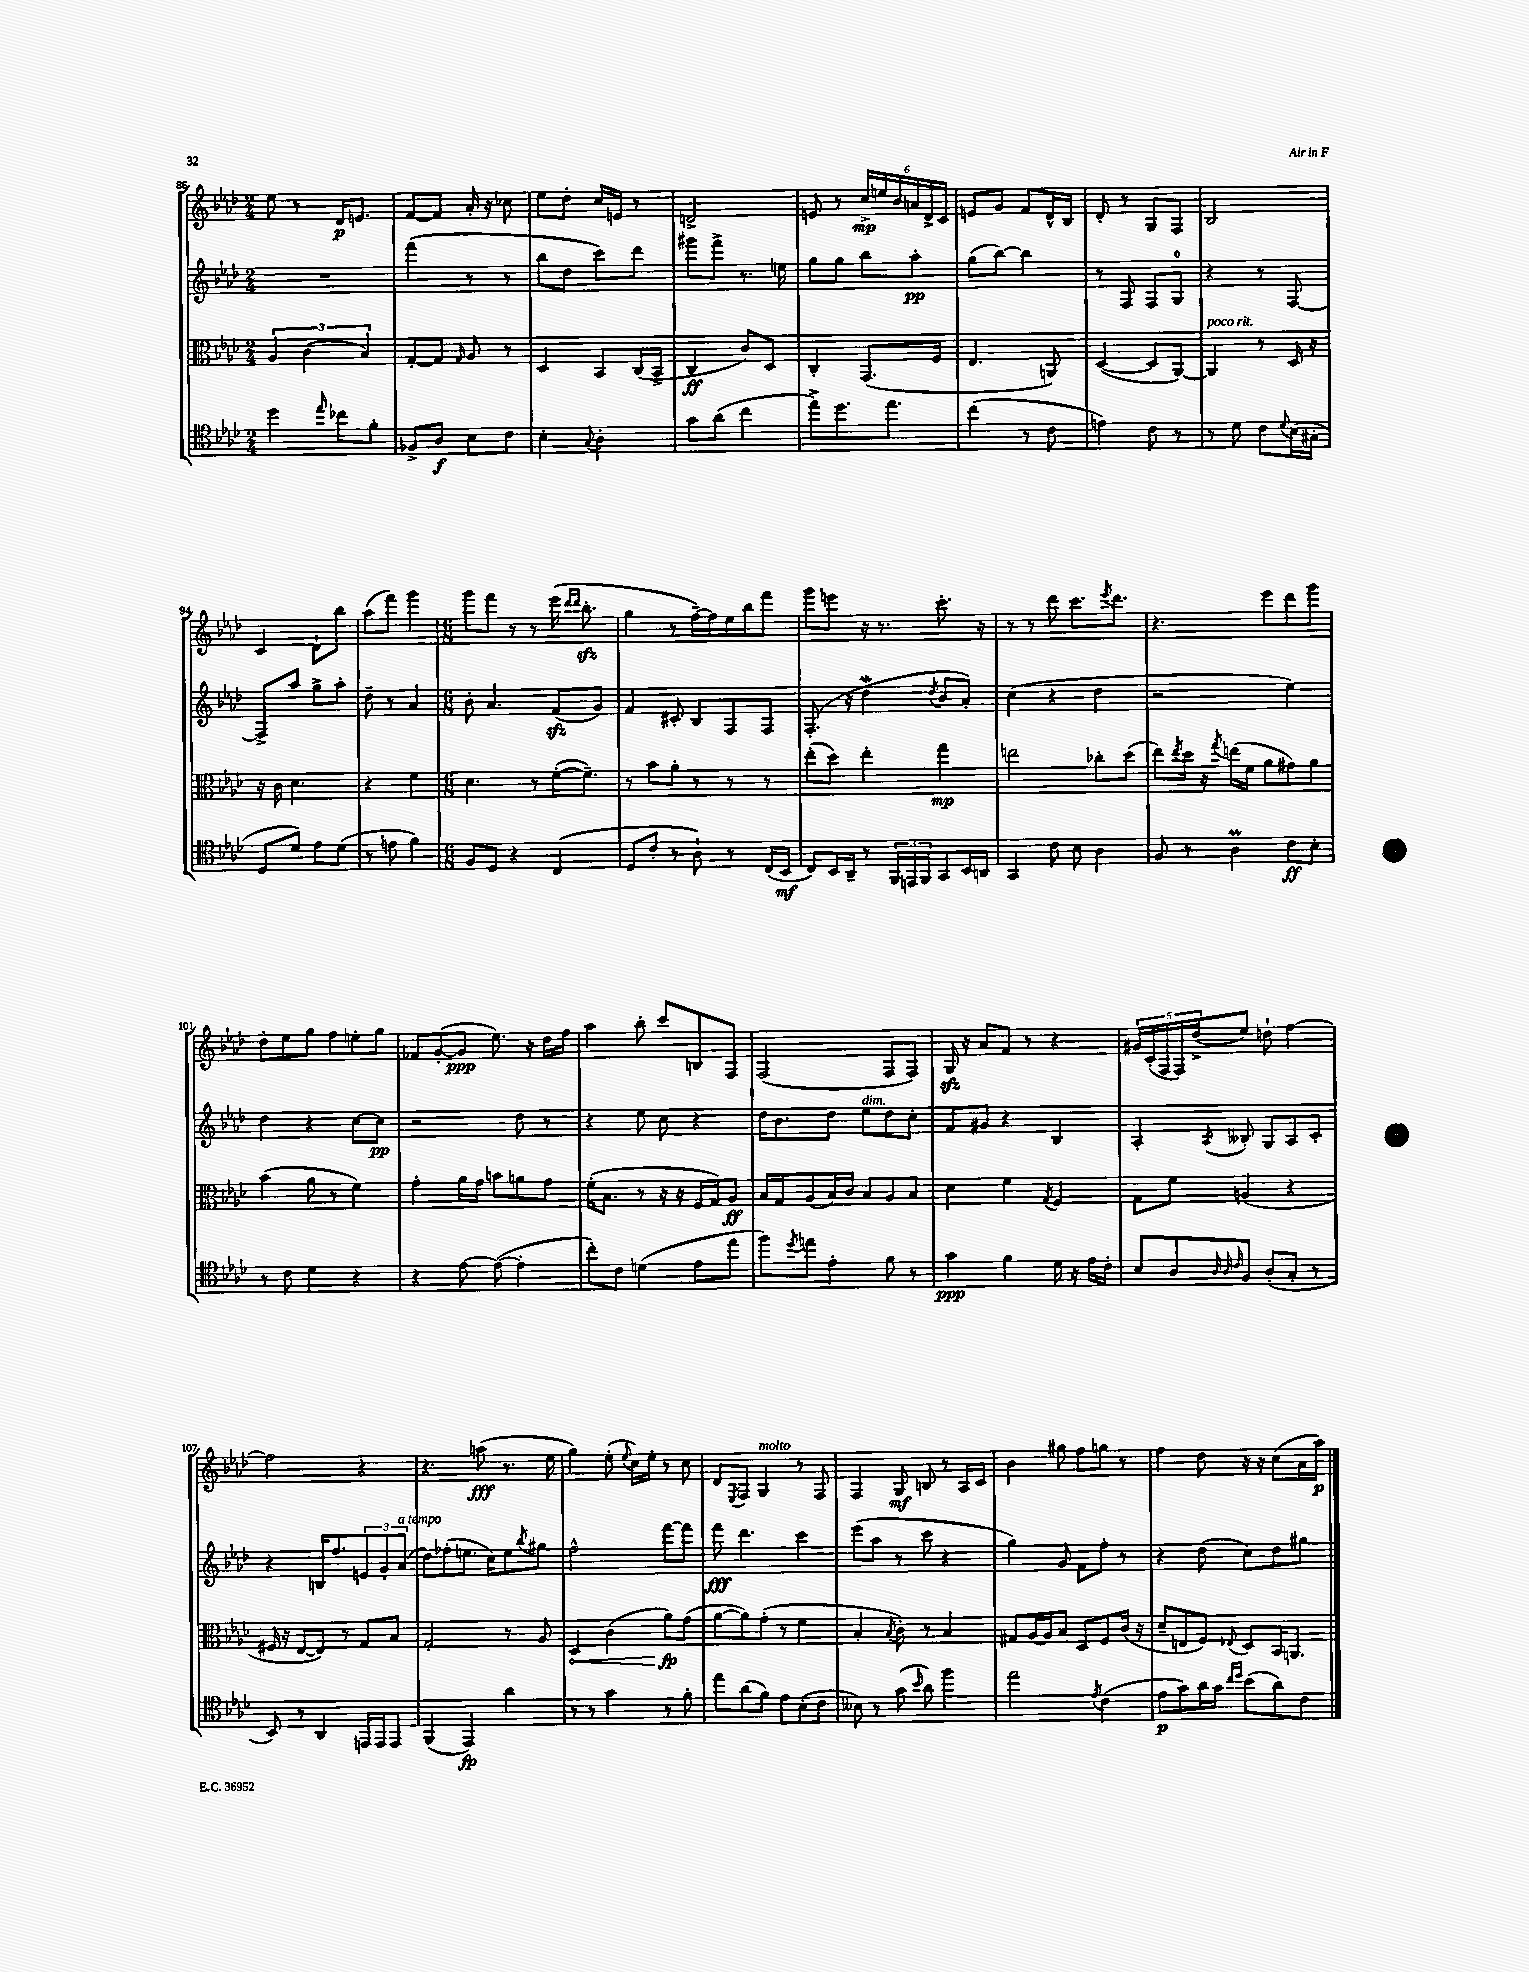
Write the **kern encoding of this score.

**kern	**kern	**kern	**kern
*staff4	*staff3	*staff2	*staff1
*clefC4	*clefC3	*clefG2	*clefG2
*k[b-e-a-d-]	*k[b-e-a-d-]	*k[b-e-a-d-]	*k[b-e-a-d-]
*M2/4	*M2/4	*M2/4	*M2/4
4dd-	6A-	2r	8ee-
.	.	.	8r
.	(6c	.	.
16qqee-	.	.	.
8cc-	.	.	16d-
.	.	.	8.e
.	6B-)	.	.
8f'	.	.	.
=	=	=	=
8F-^	[8G'	(4fff	[8f
8A-	8G]	.	8f]
.	16qqG	.	.
8B-	8A-	8r	16a-'
.	.	.	16r
8c	8r	8r	8cc-
=	=	=	=
4B-'	4D-	8bb-	8ee-
.	.	8dd-	8dd-'
8qqG	.	.	.
4A-'	8BB-	8ccc)	16cc
.	.	.	16e
.	(16C	8ddd-	8r
.	16BB-^	.	.
=	=	=	=
8g	4C	8ggg#	2d^
(8a-	.	8fff^	.
4cc	8c)	8.r	.
.	8D-	.	.
.	.	16ee	.
=	=	=	=
8ee-^)	4C'	8gg	8e
8.dd-	.	8gg	8r
.	(8.GG	8bb-	24cc^
.	.	.	24ee
8.ee-	.	.	.
.	.	.	24b-
.	.	8aa-'	24a
.	.	.	24d-^
.	16F	.	.
.	.	.	24c
=	=	=	=
(4cc	4.E-	(8gg	8e
.	.	[8bb-)	8g
8r	.	4bb-]	8f
8c	8AA)	.	16d-^^
.	.	.	16B-
=	=	=	=
4e)	([4D-	8r	8d-'
.	.	8F	8r
8c	8D-]	8F	8G
8r	[8AA-)	8G	8F
=	=	=	=
8r	4AA-]	4r	2B-
8d-	.	.	.
8c	8r	8r	.
8qqd-	.	.	.
(16B-	16D-	[8F	.
16G#'	16r	.	.
=	=	=	=
8D-	16r	8F^]	4c
.	16c	.	.
8d-)	4.d-	8aa-	.
8e-	.	8gg^	8d-`
(8d-	.	8aa-'	8bb-
=	=	=	=
8r	4r	8dd-~	(8aa-
8e	.	8r	8fff)
4f)	4f	4a-	4ggg
=	=	=	=
*M6/8	*M6/8	*M6/8	*M6/8
8F	4.d-	8b-'	8ggg
8D-	.	4.a-	8fff
4r	.	.	8r
.	8r	.	8r
(4C	([16f'	(8f	(16eee-
.	.	.	16qqddd-
.	.	.	16qqddd-
.	8.f~])	.	8.bb-'
.	.	8g)	.
=	=	=	=
8D-	8r	4f	4gg
8c'	8b-	.	.
8r	8a-'	8c#'	8r
8A-`)	8r	8B-	[16ff~)
.	.	.	16ff]
8r	8r	8F	16ee-
.	.	.	16bb-
(16C	8r	8F	8fff
16BB-	.	.	.
=	=	=	=
8C)	(8ee-'	(8.F'	8ggg
16BB-	8dd-)	.	8eee
16AA-~	.	16r	.
8r	4ee-'	4dd-	16r
.	.	.	8.r
24FF	.	.	.
24EE	.	.	.
24FF	.	.	.
.	.	8qdd-	.
8GG	4gg	8b-	8.ccc'
16BB-	.	8a-')	.
16AA	.	.	16r
=	=	=	=
4GG	2ee	(4cc	8r
.	.	.	8r
8c	.	4r	8ddd-
8B-	.	.	8.ccc
4A-	8cc-'	4dd-	.
.	.	.	8qeee-
.	.	.	8.ddd-
.	(8dd-	.	.
=	=	=	=
8F	8ee-)	2r	4.r
.	8qee-	.	.
8r	16dd-	.	.
.	16r	.	.
.	8qgg	.	.
4A-	(16ee	.	.
.	16f	.	.
.	8a-	.	8eee-
8c	8g#)	4ee-)	8ddd-
8B-'	8a-	.	8ggg
=	=	=	=
8r	(4b-	4dd-	8dd-'
8c	.	.	8ee-
4d-	8a-	4r	8gg
.	8r	.	8ff
4r	4f)	[8cc	8ee'
.	.	8cc]	8gg
=	=	=	=
4r	4g'	2r	8f-
.	.	.	([8g'
[8e-	16a-	.	8g]
.	16g	.	.
(8e-_	8b	.	8.ee-)
4e-']	8a	8dd-	.
.	.	.	16r
.	8g	8r	16dd-
.	.	.	16ff
=	=	=	=
8cc')	(16f'	4r	4aa-
.	8.B-	.	.
8c	.	.	.
(4d	8r	8ee-	8bb-'
.	16r	8cc	8ccc
.	16r	.	.
8e-	16F	4r	8B
.	16G)	.	.
8ee-	8A-	.	8F
=	=	=	=
8ff)	16B-	16dd-	(2F
.	16G	8.b-	.
8qdd-	.	.	.
8ee	(8A-	.	.
4e-'	16B-)	8dd-	.
.	16c	.	.
.	8B-	8ee-	.
8f	8A-	8dd-	8F
8r	8B-	8cc'	8F)
=	=	=	=
4g	4d-	8f	16G
.	.	.	16r
.	.	8g#	8a-
4f	4f	4r	8f
.	.	.	8r
.	8qG	.	.
16d-	4F	4B-	4r
16r	.	.	.
16e-	.	.	.
16c'	.	.	.
=	=	=	=
8B-	8G	4A-'	20g#
.	.	.	(20c'
.	.	.	20F
8A-	8f	.	.
.	.	.	20F)
.	.	.	(20dd-^
32qqA-	.	.	.
32qqA-	.	.	.
32qqc	.	8qA-	.
8F	(4A	8B--'	8ee-)
(8A-'	.	8G	8dd`
8G'	4r	8A-	[4ff
8r	.	8c'	.
=	=	=	=
8BB-)	16F#	4r	2ff]
.	16r	.	.
8r	[8E-	.	.
4AA-	8E-])	16B	.
.	.	8.ff	.
.	8r	.	.
16EE	8G	12e	4r
16EE	.	.	.
.	.	12g'	.
8EE	8B-	.	.
.	.	(12a-	.
=	=	=	=
(4FF	2G'	8dd-)	4.r
.	.	(8ff-'	.
4EE-)	.	8.ee	.
.	.	.	(8aa
.	.	16cc)	.
4a-	8r	8ee	8.r
.	.	8qbb-	.
.	8A-	8gg#	.
.	.	.	16ee-
=	=	=	=
8r	4D-	2ff^^	4gg)
8r	.	.	.
4g	(4c	.	(8ee-'
.	.	.	8qqee-
.	.	.	16cc)
.	.	.	16ee-'
8r	8a-)	[8fff	8r
8f'	(8g	8fff]	8cc
=	=	=	=
8ee-	[8a-	8fff	8d-
.	.	.	8qE-
(8a-	8a-])	4.ddd-	8F
8f)	(8g'	.	4G
8e-	8r	.	.
(8B-'	4f	4ccc	8r
8c	.	.	8F
=	=	=	=
8B--)	4B-'	(8eee-	4F
8r	.	8aa-	.
.	8qB-	.	.
(8g	8c')	8r	8G
16qqb-	.	.	.
8a-)	8r	8ccc	8B
4ff	4B-	4r	8r
.	.	.	16A-
.	.	.	16c
=	=	=	=
2ee-	8G#	4gg)	4b-
.	[16A-	.	.
.	16A-]	.	.
.	8B-	8g	8gg#
.	8D-	8f	8ff
8qe-	.	.	.
(4c	8F	8ff'	8gg
.	(16c	8r	8r
.	16r	.	.
=	=	=	=
8e-	8d-~	4r	4ff
8g)	8E	.	.
16a-	8F)	(8dd-	8dd-
16g	.	.	.
16qqcc	.	.	.
16qqdd-	8qqE-	.	.
(8b-	8D-	8cc)	16r
.	.	.	16r
8a-)	16BB-	8dd-	(8cc
.	8.AA	.	.
8c	.	8gg#	16a-
.	.	.	16aa-)
==	==	==	==
*-	*-	*-	*-
